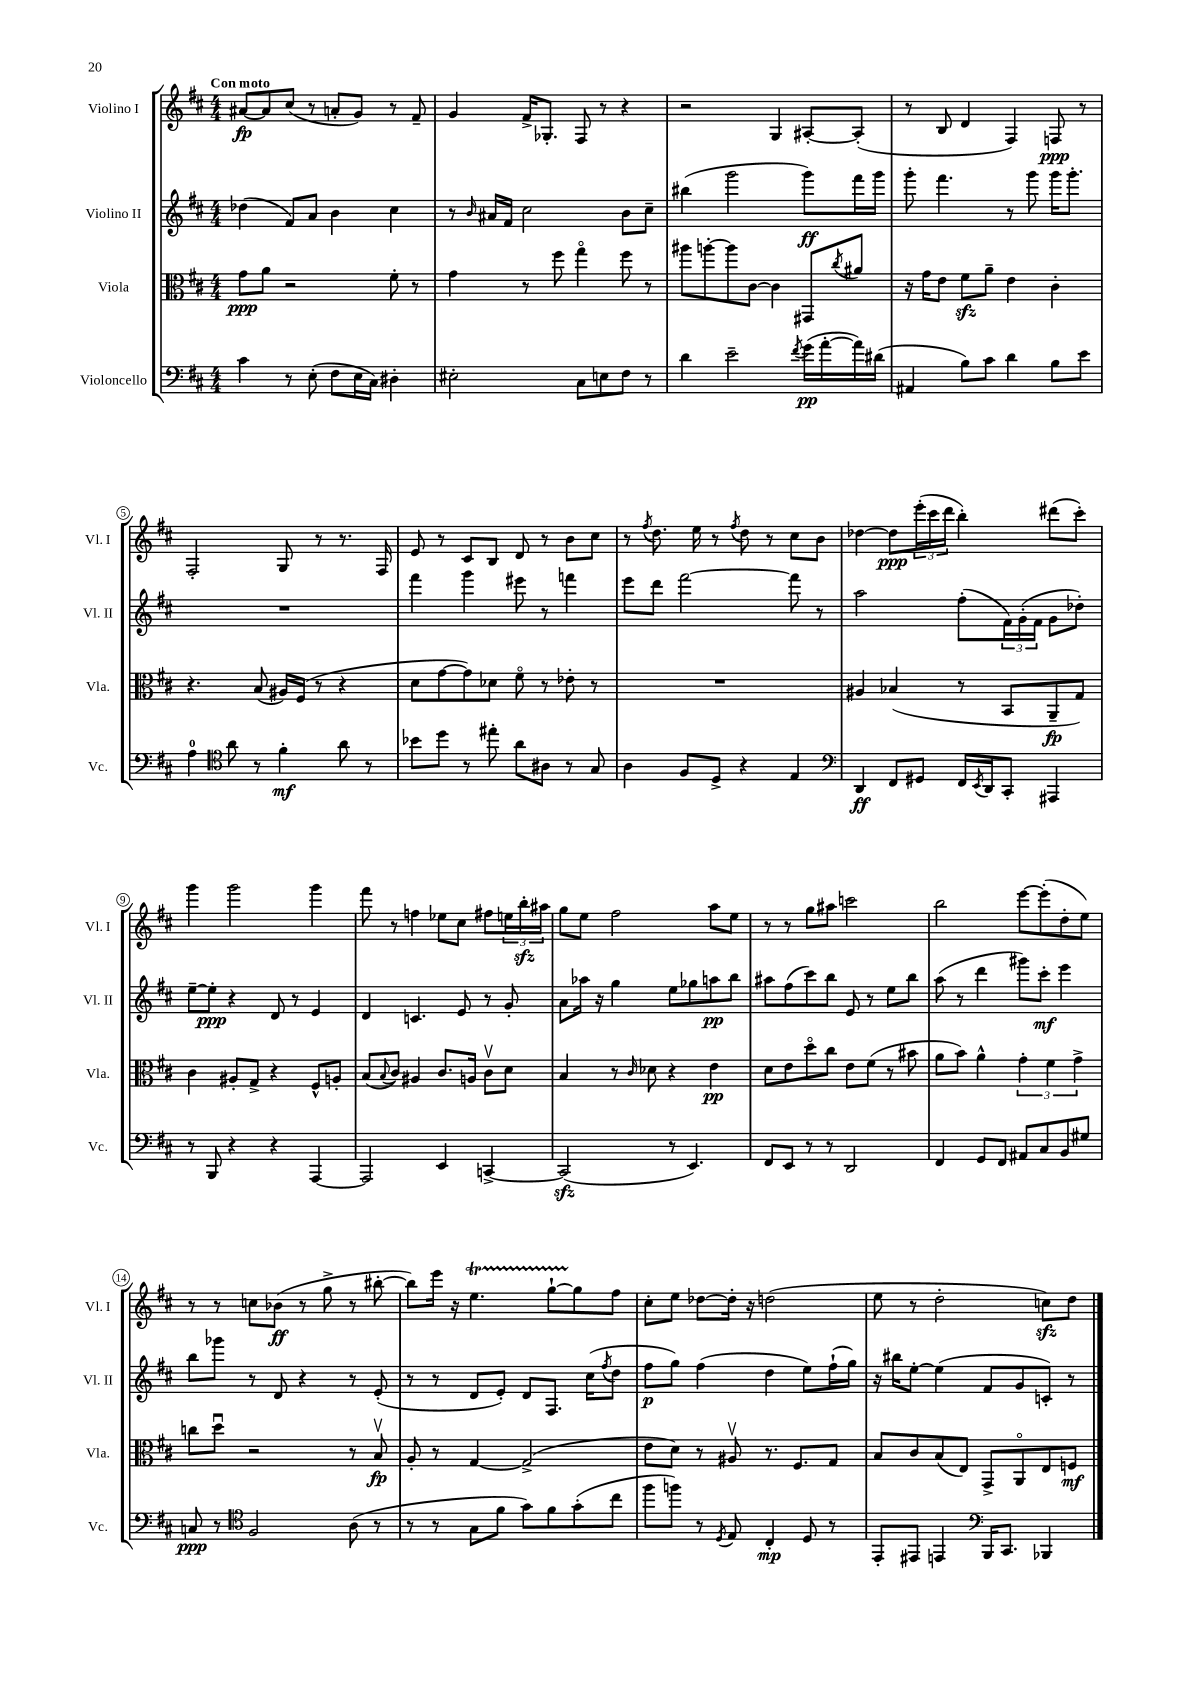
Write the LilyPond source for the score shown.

<<
\new StaffGroup <<
\new Staff = "s0" \with { instrumentName = "Violino I" shortInstrumentName = "Vl. I" } {
    \clef treble \key d \major \numericTimeSignature \time 4/4 \tempo "Con moto"
    ais'8~\fp ais'8 cis''8( r8 a'8-. g'8) r8 fis'8-- |
    g'4 fis'16-> ges8.-. fis8 r8 r4 |
    r2 g4 ais8~-. ais8-.( |
    r8 b8 d'4 fis4) f8\ppp r8 |
    fis2-. g8 r8 r8. fis16 |
    e'8 r8 cis'8 b8 d'8 r8 b'8 cis''8 |
    r8 \acciaccatura { fis''8 } d''8. e''16 r8 \acciaccatura { fis''8 } d''8 r8 cis''8 b'8 |
    des''4~ des''8\ppp \tuplet 3/2 { e'''16-.( cis'''16 d'''16 } b''4-.) dis'''8( cis'''8-.) |
    g'''4 g'''2 g'''4 |
    fis'''8 r8 f''4 ees''8 cis''8 fis''8 \tuplet 3/2 { e''16 b''16-.\sfz ais''16 } |
    g''8 e''8 fis''2 a''8 e''8 |
    r8 r8 g''8 ais''8 c'''2 |
    b''2 e'''8~ e'''8-.( d''8-. e''8) |
    r8 r8 c''8 bes'8\ff( r8 g''8-> r8 bis''8~-. |
    bis''8) e'''16 r16 e''4.\startTrillSpan g''8~-! g''8\stopTrillSpan fis''8 |
    cis''8-. e''8 des''8~ des''16-. r16 d''2( |
    e''8 r8 d''2-. c''8\sfz) d''8 \bar "|." |
}
\new Staff = "s1" \with { instrumentName = "Violino II" shortInstrumentName = "Vl. II" } {
    \clef treble \key d \major \numericTimeSignature \time 4/4
    des''4( fis'8) a'8 b'4 cis''4 |
    r8 \grace { b'16 } ais'16 fis'16 cis''2 b'8 cis''8-- |
    bis''4( g'''2 g'''8\ff) fis'''16 g'''16 |
    g'''8-. fis'''4. r8 g'''8 g'''16 g'''8.-. |
    R1 |
    fis'''4 g'''4 eis'''8 r8 f'''4 |
    e'''8 d'''8 fis'''2~ fis'''8 r8 |
    a''2 fis''8-.( \tuplet 3/2 { fis'16) g'16-.( fis'16 } g'8 des''8-.) |
    e''8~-- e''8-.\ppp r4 d'8 r8 e'4 |
    d'4 c'4. e'8 r8 g'8-. |
    a'8 aes''16 r16 g''4 e''8 ges''8 a''8\pp b''8 |
    ais''8 fis''8( cis'''8) b''8 e'8 r8 e''8 b''8 |
    a''8( r8 d'''4 gis'''8) cis'''8-.\mf e'''4 |
    b''8 ges'''8 r8 d'8 r4 r8 e'8-.( |
    r8 r8 d'8 e'8-.) d'8 fis8. cis''16( \acciaccatura { fis''8 } d''8 |
    fis''8\p g''8) fis''4( d''4 e''8) fis''16-!( g''16) |
    r16 bis''16 e''8~-. e''4( fis'8 g'8 c'8-.) r8 \bar "|." |
}
\new Staff = "s2" \with { instrumentName = "Viola" shortInstrumentName = "Vla." } {
    \clef alto \key d \major \numericTimeSignature \time 4/4
    g'8\ppp a'8 r2 fis'8-. r8 |
    g'4 r8 fis''8 g''4\flageolet fis''8 r8 |
    ais''8 a''8~-. a''8 cis'8~ cis'4 gis,8 \acciaccatura { cis''8 } ais'8 |
    r16 g'16 e'8 fis'8\sfz a'8-- e'4 cis'4-. |
    r4. b8( ais16) fis16( r8 r4 |
    d'8 g'8~ g'8) des'8 fis'8\flageolet r8 ees'8-. r8 |
    R1 |
    ais4 bes4( r8 b,8 a,8--\fp g8) |
    cis'4 ais8-. g8-> r4 fis8-^ a8-. |
    b8( \appoggiatura { b8 } cis'8) ais4 cis'8. a16 cis'8\upbow d'8 |
    b4 r8 \grace { cis'16 } des'8 r4 e'4\pp |
    d'8 e'8 d''8\flageolet cis''8 e'8 fis'8( r8 bis'8 |
    a'8 b'8) a'4-^ \tuplet 3/2 { g'4-. fis'4 g'4-> } |
    c''8 d''8\downbow r2 r8 b8\upbow\fp |
    a8-. r8 g4~ g2->( |
    e'8 d'8) r8 ais8\upbow r8. fis8. g8 |
    b8 cis'8 b8( e8) g,8-> a,8\flageolet e8 f8\mf \bar "|." |
}
\new Staff = "s3" \with { instrumentName = "Violoncello" shortInstrumentName = "Vc." } {
    \clef bass \key d \major \numericTimeSignature \time 4/4
    cis'4 r8 e8-.( fis8 e16 cis16) dis4-. |
    eis2-. cis8 e8 fis8 r8 |
    d'4 e'2-- \acciaccatura { fis'8 } g'16\pp( a'16~-. a'16) dis'16( |
    ais,4 b8) cis'8 d'4 b8 e'8 |
    a4-0 \clef tenor a'8 r8 fis'4-.\mf a'8 r8 |
    bes'8 d''8 r8 eis''8-. a'8 ais8 r8 g8 |
    a4 fis8 d8-> r4 e4 |
    \clef bass d,4\ff fis,8 gis,8 fis,16 \acciaccatura { e,8 } d,16 cis,8-. ais,,4 |
    r8 b,,8 r4 r4 a,,4~ |
    a,,2 e,4 c,4~-> |
    c,2\sfz( r8 e,4.) |
    fis,8 e,8 r8 r8 d,2 |
    fis,4 g,8 fis,8 ais,8 cis8 b,8 gis8 |
    c8\ppp r8 \clef tenor fis2 a8( r8 |
    r8 r8 g8 fis'8 g'8) fis'8 g'8-.( cis''8 |
    fis''8 f''8) r8 \acciaccatura { d8 } e8 cis4-.\mp d8 r8 |
    e,8-. eis,8 e,4 \clef bass b,,16 cis,8. bes,,4 \bar "|." |
}
>>
>>
\layout { \context { \Score \override BarNumber.stencil = #(make-stencil-circler 0.1 0.3 ly:text-interface::print) } }
